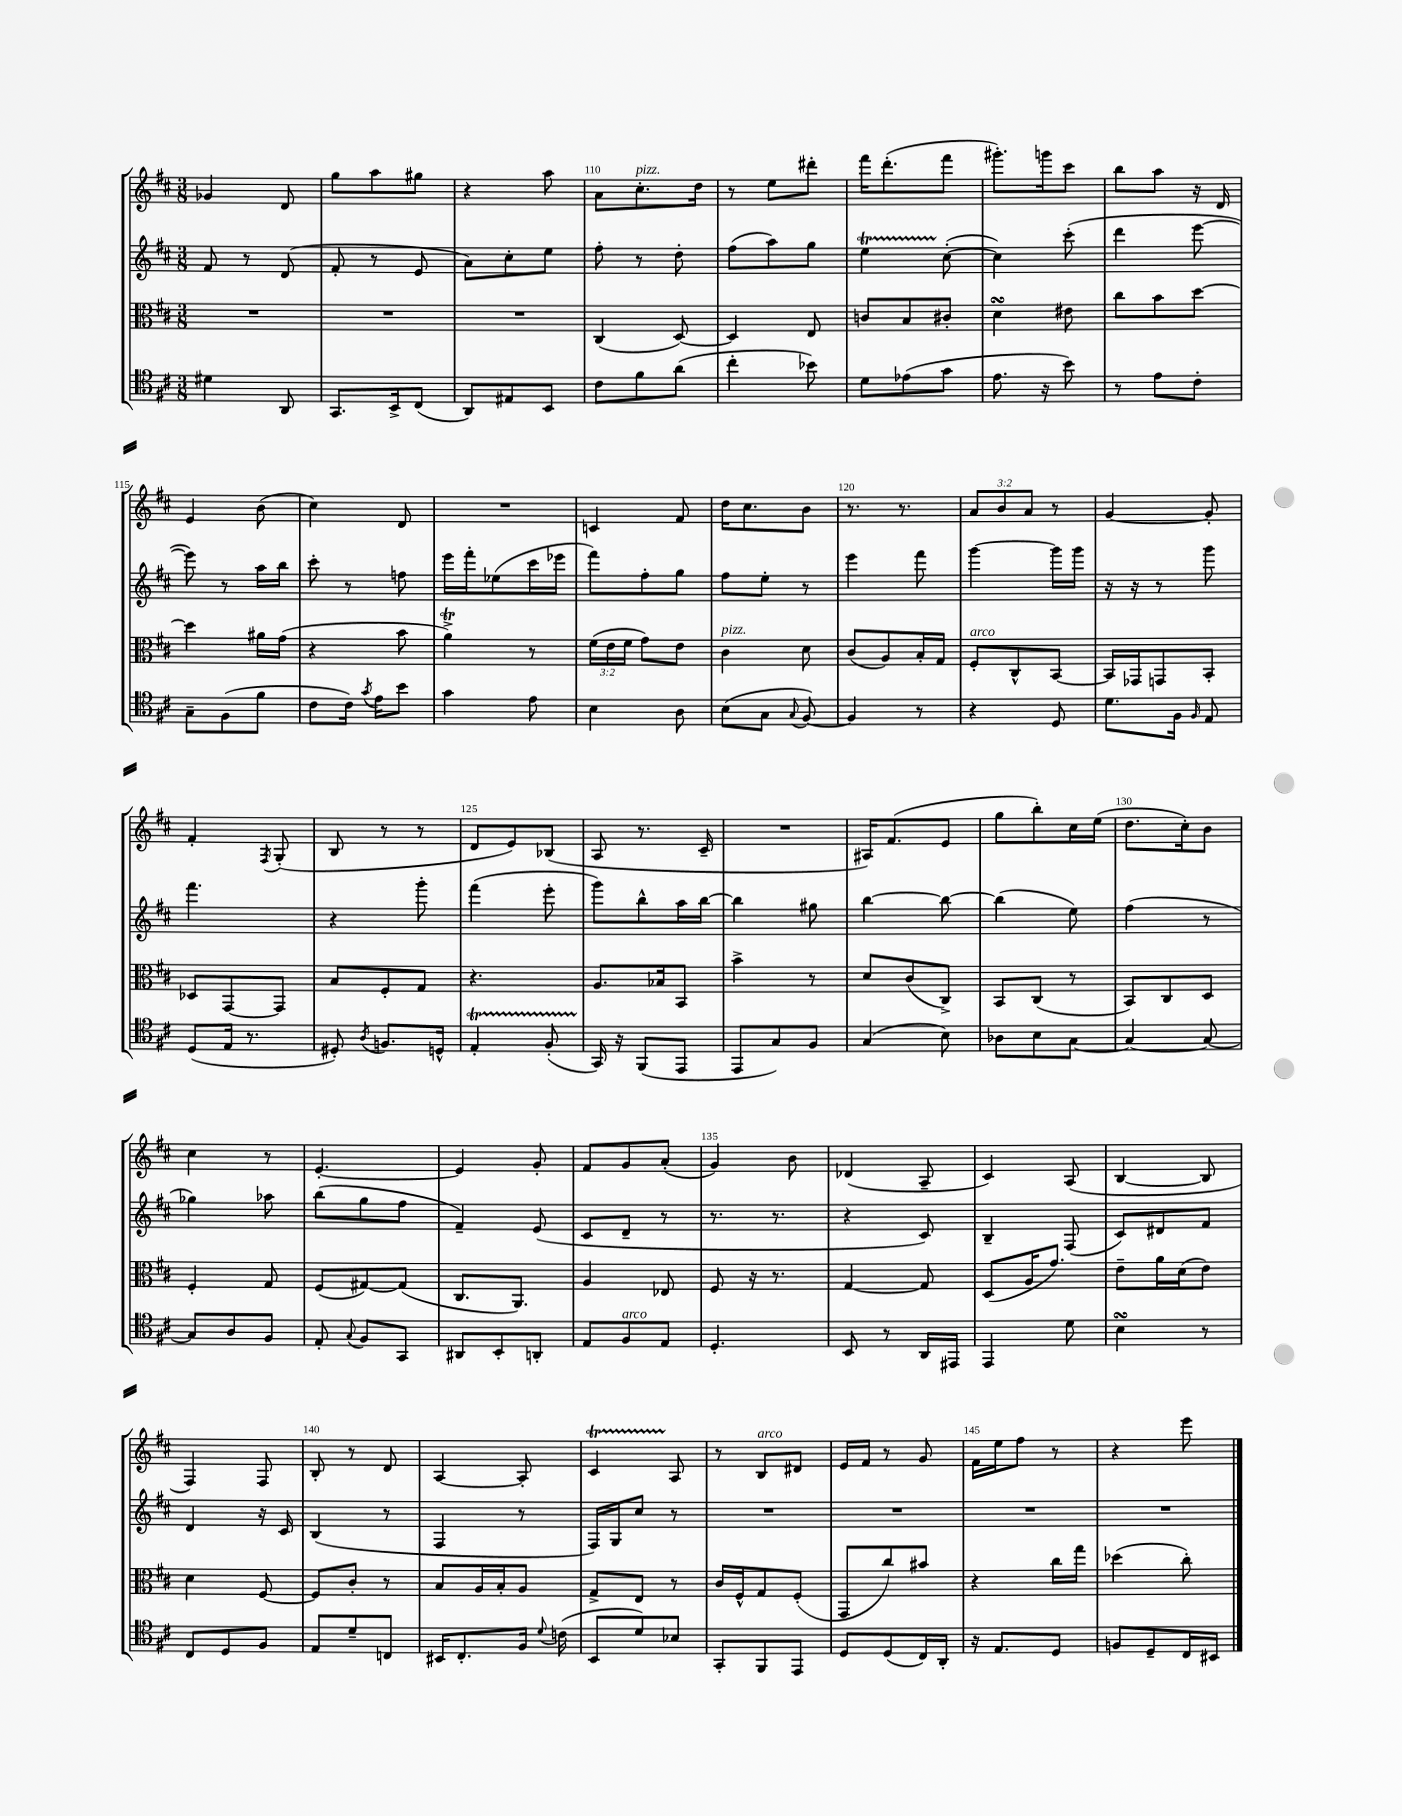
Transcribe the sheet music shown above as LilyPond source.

<<
\new StaffGroup <<
\new Staff = "s0" {
    \clef treble \key d \major \numericTimeSignature \time 3/8 \override Staff.TupletNumber.text = #tuplet-number::calc-fraction-text
    \autoBeamOff ges'4 d'8 |
    g''8[ a''8 gis''8] |
    r4 a''8 |
    a'8[ cis''8.-.^\markup { \italic "pizz." } d''16] |
    r8 e''8[ dis'''8]-. |
    fis'''16[ d'''8.-.( fis'''8] |
    gis'''8.[-.) g'''16 cis'''8] |
    b''8[ a''8] r16 d'16 |
    e'4 b'8( |
    cis''4) d'8 |
    R4. |
    c'4 fis'8 |
    d''16[ cis''8. b'8] |
    r8. r8. |
    \tuplet 3/2 { a'8[ b'8 a'8] } r8 |
    g'4~ g'8-. |
    fis'4-. \acciaccatura { fis8 } g8-.( |
    b8 r8 r8 |
    d'8[ e'8) bes8]( |
    a8 r8. cis'16-- |
    R4. |
    ais16[) fis'8.( e'8] |
    g''8[ b''8-.) cis''16 e''16]( |
    d''8.[ cis''16-.) b'8] |
    cis''4 r8 |
    e'4.~-. |
    e'4 g'8-. |
    fis'8[ g'8 a'8]-.( |
    g'4) b'8 |
    des'4( a8-- |
    cis'4) a8( |
    b4~ b8 |
    fis4) fis8 |
    b8-. r8 d'8 |
    a4~ a8-. |
    cis'4\startTrillSpan a8\stopTrillSpan |
    r8 b8[^\markup { \italic "arco" } dis'8] |
    e'16[ fis'16] r8 g'8 |
    fis'16[ e''16 fis''8] r8 |
    r4 e'''8 \bar "|." |
}
\new Staff = "s1" {
    \clef treble \key d \major \numericTimeSignature \time 3/8
    \autoBeamOff fis'8 r8 d'8( |
    fis'8-. r8 e'8 |
    a'8[) cis''8-. e''8] |
    fis''8-. r8 d''8-. |
    fis''8[( a''8) g''8] |
    e''4\startTrillSpan cis''8~-.\stopTrillSpan( |
    cis''4) cis'''8-.( |
    d'''4 e'''8~ |
    e'''8) r8 a''16[ b''16] |
    cis'''8-. r8 f''8 |
    e'''16[ fis'''16-. ees''8( cis'''16 ees'''16] |
    fis'''8[) fis''8-. g''8] |
    fis''8[ e''8]-. r8 |
    e'''4 fis'''8 |
    g'''4~ g'''16[ g'''16] |
    r16 r16 r8 g'''8 |
    fis'''4. |
    r4 g'''8-. |
    fis'''4( e'''8-. |
    g'''8[) b''8-^ a''16 b''16]~ |
    b''4 gis''8 |
    b''4~ b''8~ |
    b''4( e''8) |
    fis''4( r8 |
    ges''4) aes''8 |
    b''8[( g''8 fis''8] |
    fis'4--) e'8( |
    cis'8[ d'8]-- r8 |
    r8. r8. |
    r4 cis'8) |
    b4-- fis8( |
    cis'8[) dis'8 fis'8] |
    d'4 r16 cis'16 |
    b4( r8 |
    fis4 r8 |
    fis16[) g16 cis''8] r8 |
    R4. |
    R4. |
    R4. |
    R4. \bar "|." |
}
\new Staff = "s2" {
    \clef alto \key d \major \numericTimeSignature \time 3/8 \override Staff.TupletNumber.text = #tuplet-number::calc-fraction-text
    \autoBeamOff R4. |
    R4. |
    R4. |
    cis4( d8~) |
    d4 e8 |
    c'8[ b8 cis'8]-. |
    d'4\turn eis'8 |
    cis''8[ b'8 d''8]~ |
    d''4 ais'16[ g'16]( |
    r4 b'8 |
    a'4->\trill) r8 |
    \tuplet 3/2 { fis'16[( e'16 fis'16] } g'8[) e'8] |
    cis'4^\markup { \italic "pizz." } d'8 |
    cis'8[( a8) b16-. g16] |
    fis8[-.^\markup { \italic "arco" } cis8-^ b,8]~ |
    b,16[ ges,16 g,8 b,8]-. |
    des8[ g,8~ g,8] |
    b8[ fis8-. g8] |
    r4. |
    a8.[ bes16 b,8] |
    b'4-> r8 |
    d'8[ cis'8( cis8]->) |
    b,8[ cis8]( r8 |
    b,8[) cis8 d8] |
    fis4-. g8 |
    fis8[( gis8~) gis8]( |
    cis8.[ a,8.]) |
    a4 ees8 |
    fis8 r16 r8. |
    g4~ g8 |
    d8[( a16 g'8.]) |
    e'8[-- a'16 d'16( e'8]) |
    d'4 fis8~ |
    fis8[ cis'8]-. r8 |
    b8[ a16 b16-. a8] |
    g8[-> e8] r8 |
    cis'16[ fis16-^ g8 fis8]-.( |
    g,8[ cis''8) bis'8] |
    r4 cis''16[ g''16] |
    des''4( cis''8-.) \bar "|." |
}
\new Staff = "s3" {
    \clef tenor \key d \major \numericTimeSignature \time 3/8
    \autoBeamOff dis'4 a,8 |
    g,8.[ b,16-> cis8]( |
    a,8[) eis8 b,8] |
    cis'8[ fis'8 a'8]( |
    cis''4-. bes'8) |
    d'8[ ees'8( g'8] |
    e'8. r16 b'8) |
    r8 e'8[ cis'8]-. |
    g8[-- fis8( fis'8] |
    cis'8[ cis'16]) \acciaccatura { g'8 } e'16[ b'8] |
    g'4 e'8 |
    b4 a8 |
    b8[( g8] \appoggiatura { g8 } fis8~) |
    fis4 r8 |
    r4 d8 |
    d'8.[ fis16] \grace { fis16 } e8 |
    d8[( e16] r8. |
    dis8-.) \acciaccatura { a8 } f8.[ d16]-^ |
    e4-.\startTrillSpan fis8-.( |
    g,16\stopTrillSpan) r16 fis,8[( e,8] |
    e,8[ g8) fis8] |
    g4( b8) |
    aes8[ b8 g8]~ |
    g4~ g8~ |
    g8[ a8 fis8] |
    e8-. \appoggiatura { g8 } fis8[ g,8] |
    ais,8[ b,8-. a,8]-. |
    e8[ fis8^\markup { \italic "arco" } e8] |
    d4.-. |
    b,8 r8 a,16[ eis,16] |
    e,4 d'8 |
    b4\turn r8 |
    cis8[ d8 fis8] |
    e8[ d'8-- c8] |
    bis,16[ cis8.-. fis16] \appoggiatura { d'8 } c'16( |
    b,8[ d'8) bes8] |
    g,8[-. fis,8 e,8] |
    d8[ d8( cis16) a,16]-. |
    r16 e8.[ d8] |
    f8[ d8-- cis16 bis,16] \bar "|." |
}
>>
>>
\layout { \context { \Score currentBarNumber = #107 \override BarNumber.break-visibility = ##(#f #t #t) barNumberVisibility = #(every-nth-bar-number-visible 5) } }
